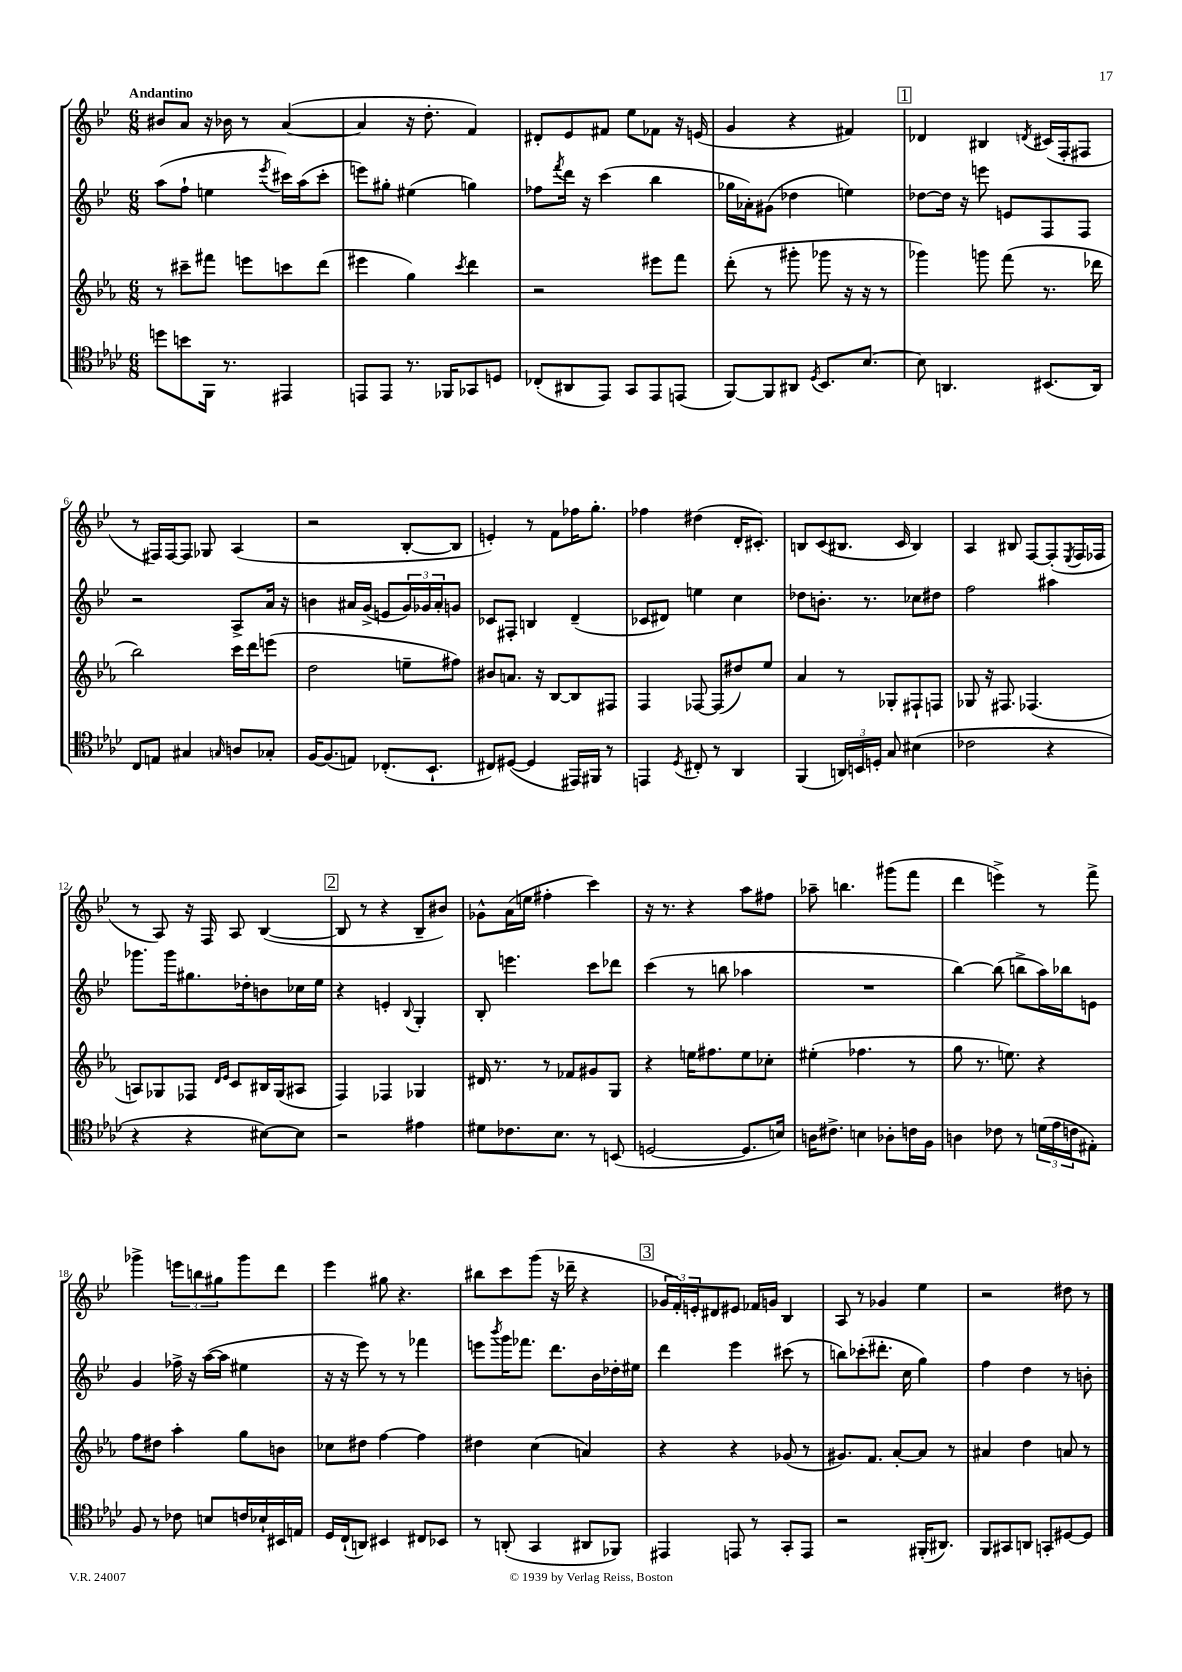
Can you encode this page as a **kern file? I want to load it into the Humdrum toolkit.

**kern	**kern	**kern	**kern
*staff4	*staff3	*staff2	*staff1
*clefC4	*clefG2	*clefG2	*clefG2
*k[b-e-a-d-]	*k[b-e-a-]	*k[b-e-]	*k[b-e-]
*M6/8	*M6/8	*M6/8	*M6/8
8dd	8r	(8aa	8b#
8b	8ccc#~	8ff`	8a
16FF	8fff#	4ee	16r
8.r	.	.	16b-
.	8eee	.	8r
.	.	8qeee-	.
4EE#	8ccc	16ccc#)	([4a
.	.	(16aa	.
.	(8ddd	8ccc#'	.
=	=	=	=
8EE	4eee#	8eee)	4a]
8EE	.	8gg#'	.
8.r	4gg)	(4ee#	16r
.	.	.	8.dd'
16FF-	.	.	.
.	8qccc	.	.
8GG-	4ddd	4gg)	4f)
8D	.	.	.
=	=	=	=
(8C-'	2r	8ff-	8d#'
.	.	8qfff	.
8AA#	.	16ddd	8e-
.	.	16r	.
8EE-)	.	(4ccc	8f#
8GG	.	.	8ee-
8EE-	8eee#	4bb-	8f-
(8EE	8fff	.	16r
.	.	.	(16e
=	=	=	=
[8FF)	(8ddd'	16gg-	4g
.	.	16a-')	.
8FF]	8r	(8g#	.
8AA#	8ggg#'	4dd-	4r
8qD-	.	.	.
8.BB-	8ggg-	.	.
.	16r	4ee)	4f#)
[8.B-	16r	.	.
.	8r	.	.
=	=	=	=
8B-]	4ggg-)	[8dd-	4d-
4.AA	.	16dd-]	.
.	.	16r	.
.	8ggg	8eee	4B#
.	(8fff	8e	.
.	.	.	8qd
(8.BB#	8.r	8F	(16c#
.	.	.	16F'
.	.	8F	8F#
16AA)	16ddd-	.	.
=	=	=	=
8C	2bb-)	2r	8r
8E	.	.	16F#)
.	.	.	[16F#
4G#	.	.	8F#]
.	.	.	8G-
16qqG	.	.	.
8A	16ccc	8A^	(4A
.	16ddd	.	.
8G-'	(8eee	16a	.
.	.	16r	.
=	=	=	=
[16F	2dd	4b	2r
(8.F]	.	.	.
8E)	.	16a#	.
.	.	(16g^	.
(8.C-'	.	8e	.
.	8ee~	24g)	[8B-'
.	.	24g-	.
8.BB-`	.	.	.
.	.	24a#'	.
.	8ff#)	8g	8B-]
=	=	=	=
8C#)	8b#	8c-	4e')
([8D#	8.a	8F#'	.
4D#]	.	4B	8r
.	16r	.	.
.	[8B-	.	8f
16EE#)	8B-]	(4d~	16ff-
16FF#	.	.	8.gg'
8r	8F#	.	.
=	=	=	=
4EE	4F	8c-	4ff-
.	.	8d#)	.
8qD-	.	.	.
8C#'	[8F-	4ee	(4dd#
8r	(8F-]	.	.
4AA-	8dd#)	4cc	16d'
.	.	.	8.c#')
.	8ee-	.	.
=	=	=	=
(4FF	4a-	8dd-	8B
.	.	8.b'	(8c
24AA)	8r	.	8.B#
24BB	.	.	.
.	.	8.r	.
24D'	.	.	.
8G	8G-'	.	.
.	.	.	16c
(4B#	8F#`	8cc-	4B#)
.	8F	8dd#	.
=	=	=	=
2c-	8G-	2ff	4A
.	16r	.	.
.	8.F#	.	.
.	.	.	8B#
.	(4.F-	.	[8F
4r	.	4aa#	(8F']
.	.	.	8qE-
.	.	.	16F
.	.	.	16F-
=	=	=	=
4r	8A)	8.ggg-	8r
.	8G-	.	8A)
.	.	16ggg-	.
4r	8F-	8.gg#	16r
.	.	.	16F
.	16qqd	.	.
.	16qqe-	.	.
.	8c	.	8A
.	.	16dd-'	.
[8B#)	16B#	8b	([4B-
.	(16G-	.	.
8B#]	8A#	16cc-	.
.	.	16ee-	.
=	=	=	=
2r	4F)	4r	8B-]
.	.	.	8r
.	4F-	4e'	4r
.	.	8qqB-	.
4e#	4G-	4G'	8B-~
.	.	.	8b#)
=	=	=	=
8d#	16d#	8B-'	8g-^^
.	8.r	.	.
8.c-	.	4.eee	(16a
.	.	.	16ee
.	8r	.	4ff#'
8.B-	.	.	.
.	8f-	.	.
8r	8g#	8ccc	4ccc)
(8BB	8G	8ddd-	.
=	=	=	=
[2D	4r	(4ccc	16r
.	.	.	8.r
.	16ee	8r	4r
.	8.ff#	.	.
.	.	8bb	.
8.D]	8ee	4aa-	8aa
.	8cc-'	.	8ff#
16B)	.	.	.
=	=	=	=
16A	(4ee#'	2.r	8aa-~
8.c#^	.	.	.
.	.	.	4.bb
4B	4.ff-	.	.
8A-'	.	.	(8ggg#
16c	8r	.	8fff
16F	.	.	.
=	=	=	=
4A	8gg	[4bb-)	4ddd
.	8.r	.	.
8c-	.	(8bb-]	4eee^)
.	8.ee)	.	.
8r	.	8bb^	.
(24d	4r	16aa)	8r
24e-	.	.	.
.	.	16bb-	.
24c	.	.	.
8E#')	.	8e	8fff^
=	=	=	=
8F	8ff	4g	4ggg-^
8r	8dd#	.	.
8c-	4aa-'	16ff-^	12eee
.	.	16r	.
.	.	.	12bb
8B	.	([16aa	.
.	.	.	12gg#
.	.	16aa]	.
16c	8gg	4ee#	8ggg-
16B-`	.	.	.
16BB#	8b	.	8ddd
16E	.	.	.
=	=	=	=
16D-	8cc-	16r	4eee-
(16C`	.	16r	.
8AA)	8dd#	8eee-)	.
4BB#	[4ff	8r	8gg#
.	.	8r	4.r
8C#	4ff]	4fff-	.
8BB-	.	.	.
=	=	=	=
8r	4dd#	8eee	8bb#
.	.	8qbbb-	.
(8AA'	.	16ggg	8ccc
.	.	8.fff-	.
4GG	(4cc	.	(8ggg
.	.	8.ddd	16r
.	.	.	16ddd-~
8AA#	4a)	.	4r
.	.	16b-	.
8FF-)	.	16dd-'	.
.	.	16ee#	.
=	=	=	=
4EE#	4r	4ddd	24g-
.	.	.	24f')
.	.	.	24e'
.	.	.	8d#
8EE	4r	4eee-	8e#
8r	.	.	16f-
.	.	.	16g
8GG'	(8g-	(8ccc#	4B-
8EE	8r	8r	.
=	=	=	=
2r	8.g#)	8bb)	8A
.	.	(8ccc-'	8r
.	8.f	.	.
.	.	8.ddd#'	4g-
.	[8a-'	.	.
.	.	16cc	.
(16FF#'	8a-]	4gg)	4ee-
8.AA#)	.	.	.
.	8r	.	.
=	=	=	=
8FF	4a#	4ff	2r
8GG#	.	.	.
8AA	4dd	4dd	.
8GG'	.	.	.
[8D#	8a	8r	8dd#
8D#]	8r	8b'	8r
==	==	==	==
*-	*-	*-	*-
